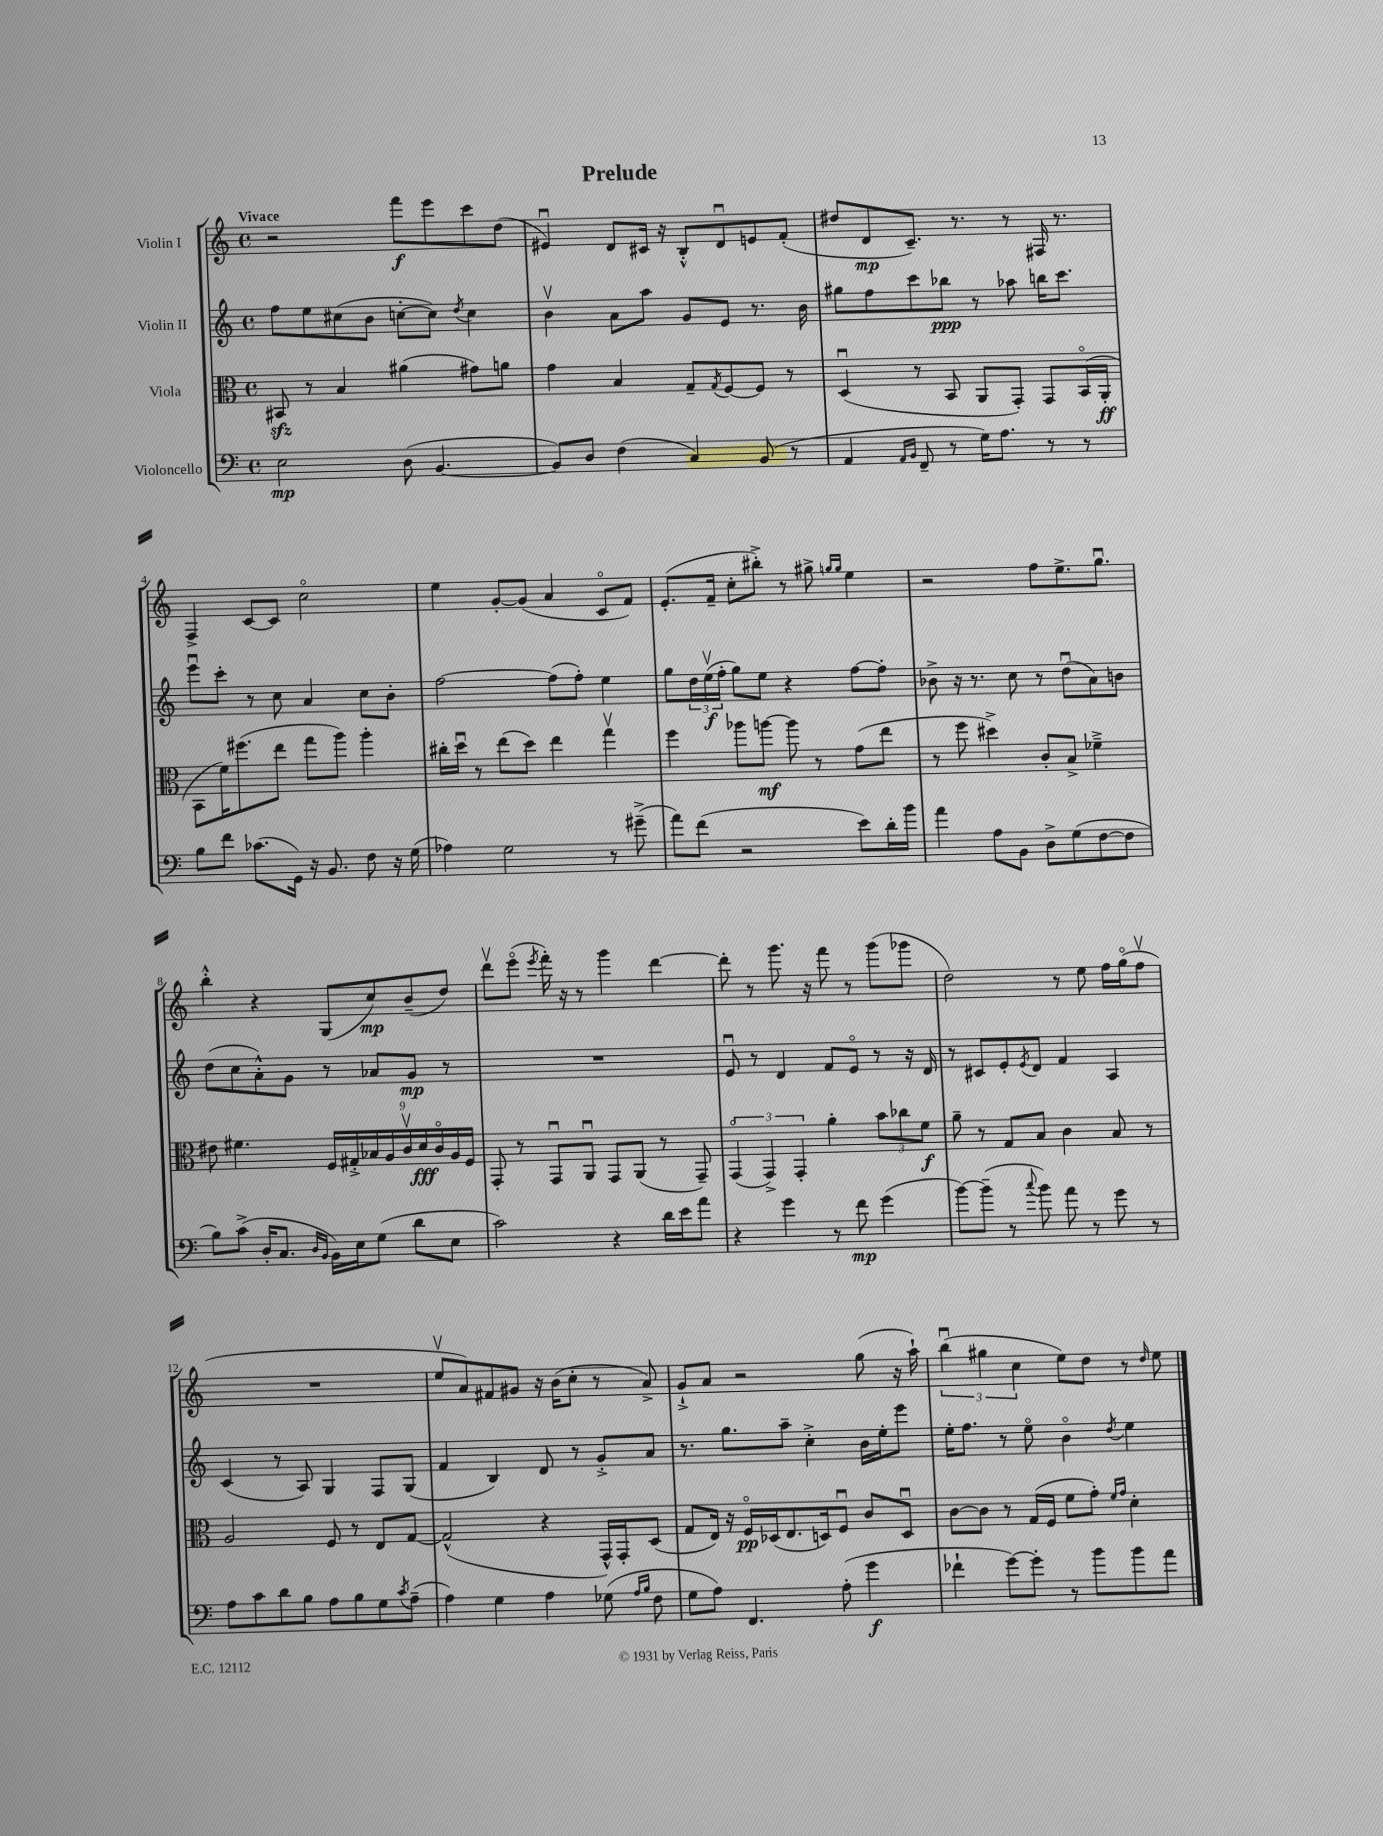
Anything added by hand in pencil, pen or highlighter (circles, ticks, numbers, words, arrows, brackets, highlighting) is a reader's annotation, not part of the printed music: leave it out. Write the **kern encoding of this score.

**kern	**kern	**kern	**kern
*staff4	*staff3	*staff2	*staff1
*clefF4	*clefC3	*clefG2	*clefG2
*k[]	*k[]	*k[]	*k[]
*M4/4	*M4/4	*M4/4	*M4/4
*met(c)	*met(c)	*met(c)	*met(c)
2E\	8BB#/	8ff\L	2r
.	8r	8ee\	.
.	4B/	(8cc#\	.
.	.	8b\J	.
(8D\	(4a#\	[8cc'\L	8fff\L
[4.BB/	.	8cc\]J)	8eee\
.	.	8qdd/	.
.	8g#\L)	4cc\	8ccc\
.	8a\J	.	(8dd\J
=	=	=	=
8BB/]L)	4g\	4bv\	4e#u/)
8D/J	.	.	.
(4F\	4B/	8a\L	8d/L
.	.	8aa\J	16c#/Jk
.	.	.	16r
4C/)	8G~/L	8g/L	8B'^^/L
.	8qG/	.	.
.	[8F/	8e/J	8du/
(8BB/	8F/]J	8.r	8e/
8r	8r	.	(8f'/J
.	.	16b\	.
=	=	=	=
4AA/	(4Du/	8gg#\L	8dd#/L
.	.	8ff\	8d/
16qqAA/LL	.	.	.
16qqBB/JJ	.	.	.
8FF~/	8r	8ccc\	8.c~/J)
8r	8BB/	8bb-\J	.
.	.	.	8.r
16G\LK)	8AA/L	8r	.
8.A\J	.	.	.
.	8GG'/J)	8aa-\	8r
8r	8GG/L	16bb\LK	16F#/
.	.	8.ccc\J	8.r
8r	(16BBo/L	.	.
.	16AA'/JJ	.	.
=	=	=	=
8B\L	8BB\L	8eeeu\L	4F^/
8f\J	16f\K)	8ccc'\J	.
.	(8.ff#\	.	.
(8.c-\L	.	8r	[8c/L
.	8ee\J	8cc\	8c/]J
16GG\Jk)	.	.	.
16r	8gg\L	4a/	2cco\
8.BB/	.	.	.
.	8aa\J)	.	.
8F\	4aa'\	8cc\L	.
16r	.	8b'\J	.
(16G\	.	.	.
=	=	=	=
4A-\)	16cc#'\LL	[2ff\	4ee\
.	16ddu\JJ	.	.
.	8r	.	.
2G\	(8ee\L	.	[8g'/L
.	8dd\J)	.	(8g/]J
.	4ee\	(8ff\]L	4a/
.	.	8ff'\J)	.
8r	4ggv\	4ee\	8co/L
(8g#~^\	.	.	8f/J)
=	=	=	=
8a\L)	4ff\	8gg\L	(8.e'/L
(8f\J	.	24dd\L	.
.	.	(24eev\	.
.	.	.	16f~/Jk
.	.	24ff'\JJ	.
2r	8aa-\L	8gg\L)	8cc'\L
.	[8aa\J	8ee\J	8bb#'^\J)
.	8aa\]	4r	8r
.	8r	.	8gg#^\
.	.	.	16qqgg/LL
.	.	.	16qqgg/JJ
8e\L)	(8g\L	[8ff\L	4ee\
16d'\L	8ee\J	8ff'\]J	.
16b\JJ	.	.	.
=	=	=	=
4a\	8r	8b-^\	2r
.	8ff\	16r	.
.	.	8.r	.
8A\L	4dd#^\)	.	.
8BB\J	.	8cc\	.
8D^\L	8c'/L	8r	8ff\L
(8G\	8B^/J	(8ddu\L	8.ee^\
[8F\	4f-~^\	8a\)	.
.	.	.	8.ggu\J
8F\]J	.	8b\J	.
=	=	=	=
8B\L)	8e#\	(8dd\L	4bb'^^\
(8c^\J	4.f#\	8cc\	.
16D'/LK	.	8a'^^\)	4r
8.C/J	.	.	.
.	.	8g\J	.
16qqD/LL	.	.	.
16qqBB/JJ	.	.	.
16BB\LL)	18F/LL	8r	(8G/L
.	18G#'^/	.	.
16E\J	.	.	.
.	18B-/	.	.
(8G\J	.	8a-/L	8cc/)
.	18A/	.	.
.	18cv/	.	.
8d\L	.	8g/J	(8b~/
.	18d/	.	.
.	18co/	.	.
8E\J	.	8r	8dd/J)
.	18A/	.	.
.	18F/JJ	.	.
=	=	=	=
2c\)	8GG'/	1r	8dddv\L
.	8r	.	(8eeeo\J
.	.	.	8qeee/
.	8GGu/L	.	16fff'\)
.	.	.	16r
.	8AAu/J	.	8r
4r	8GG/L	.	4ggg\
.	(8AA/J	.	.
16d\LL	8r	.	[4ddd\
16e\J	.	.	.
8a\J	8GG~/)	.	.
=	=	=	=
4r	(6GGo/	8eu/	8ddd'\]
.	.	8r	8r
.	6GG^/)	.	.
4g\	.	4d/	8.ggg\
.	6GG'/	.	.
.	.	.	16r
8r	4a'\	8f/L	8fff\
8f\	.	8eo/J	8r
(4g\	12b\L	8r	(8ggg\L
.	12cc-\	.	.
.	.	16r	8ggg-\J
.	12f\J	.	.
.	.	16d/	.
=	=	=	=
[8b\L)	8a~\	8r	2dd\)
(8b~\]J	8r	8c#/L	.
8r	8G/L	8e'/	.
8qqcc/	.	8qe/	.
8b\)	8B/J	8d/J	.
8a\	4c\	4f/	8r
8r	.	.	8ee\
8g\	8B/	4A/	16ff\LL
.	.	.	(16ggo\J
8r	8r	.	8ffv\J
=	=	=	=
8A\L	2A/	(4c/	1r
8c\	.	.	.
8d\	.	8r	.
8B\J	.	8A/)	.
8A\L	8F/	4G/	.
8B\	8r	.	.
8G\	8E/L	8F/L	.
8qc/	.	.	.
(8A~\J	[8G/J	(8G/J	.
=	=	=	=
4A\)	(2G^^/]	4f/	8eev/L
.	.	.	8a/)
4G\	.	4B/)	8f#/
.	.	.	8g#/J
4A\	4r	8d/	16r
.	.	.	(16b\LK
.	.	8r	8cc'\J
(8G-\	16GG^^/LL)	8g'^/L	8r
.	16GG'/J	.	.
16qqA/LL	.	.	.
16qqB/JJ	.	.	.
8F\	(8D/J	8a/J	8a^/)
=	=	=	=
8G\L	8G/L	8.r	8g`^/L
8A\J)	16E/Jk)	.	8a/J
.	16r	8.gg\L	.
4.FF/	16Fo/LL	.	2r
.	(16D-/J	.	.
.	8.E/	8aa~\J	.
.	.	4cc'^\	.
.	16D/k)	.	.
(8A'\	8Fu/J	.	.
4g\	8c/L	16b\LL	(8gg\
.	.	16ee'\J	.
.	8Du/J	8eee\J	16r
.	.	.	16aa`\)
=	=	=	=
4f-`\	[8c\L	16ee'\LK	(6bbu\
.	.	8.ff\J	.
.	8c\]J	.	.
.	.	.	6gg#\
[8g\L)	8r	8r	.
.	.	.	6cc\
8g'\]J	(16G/LL	8eeo\	.
.	16F/JJ	.	.
8r	8f\L	4bo\	8ee\L)
8b\L	8g'\J)	.	8dd\J
.	16qqf/LL	.	.
.	16qqg/JJ	8qdd/	.
8b\	4d'\	4ee\	8r
.	.	.	16qqdd/
8a\J	.	.	8ee\
==	==	==	==
*-	*-	*-	*-
